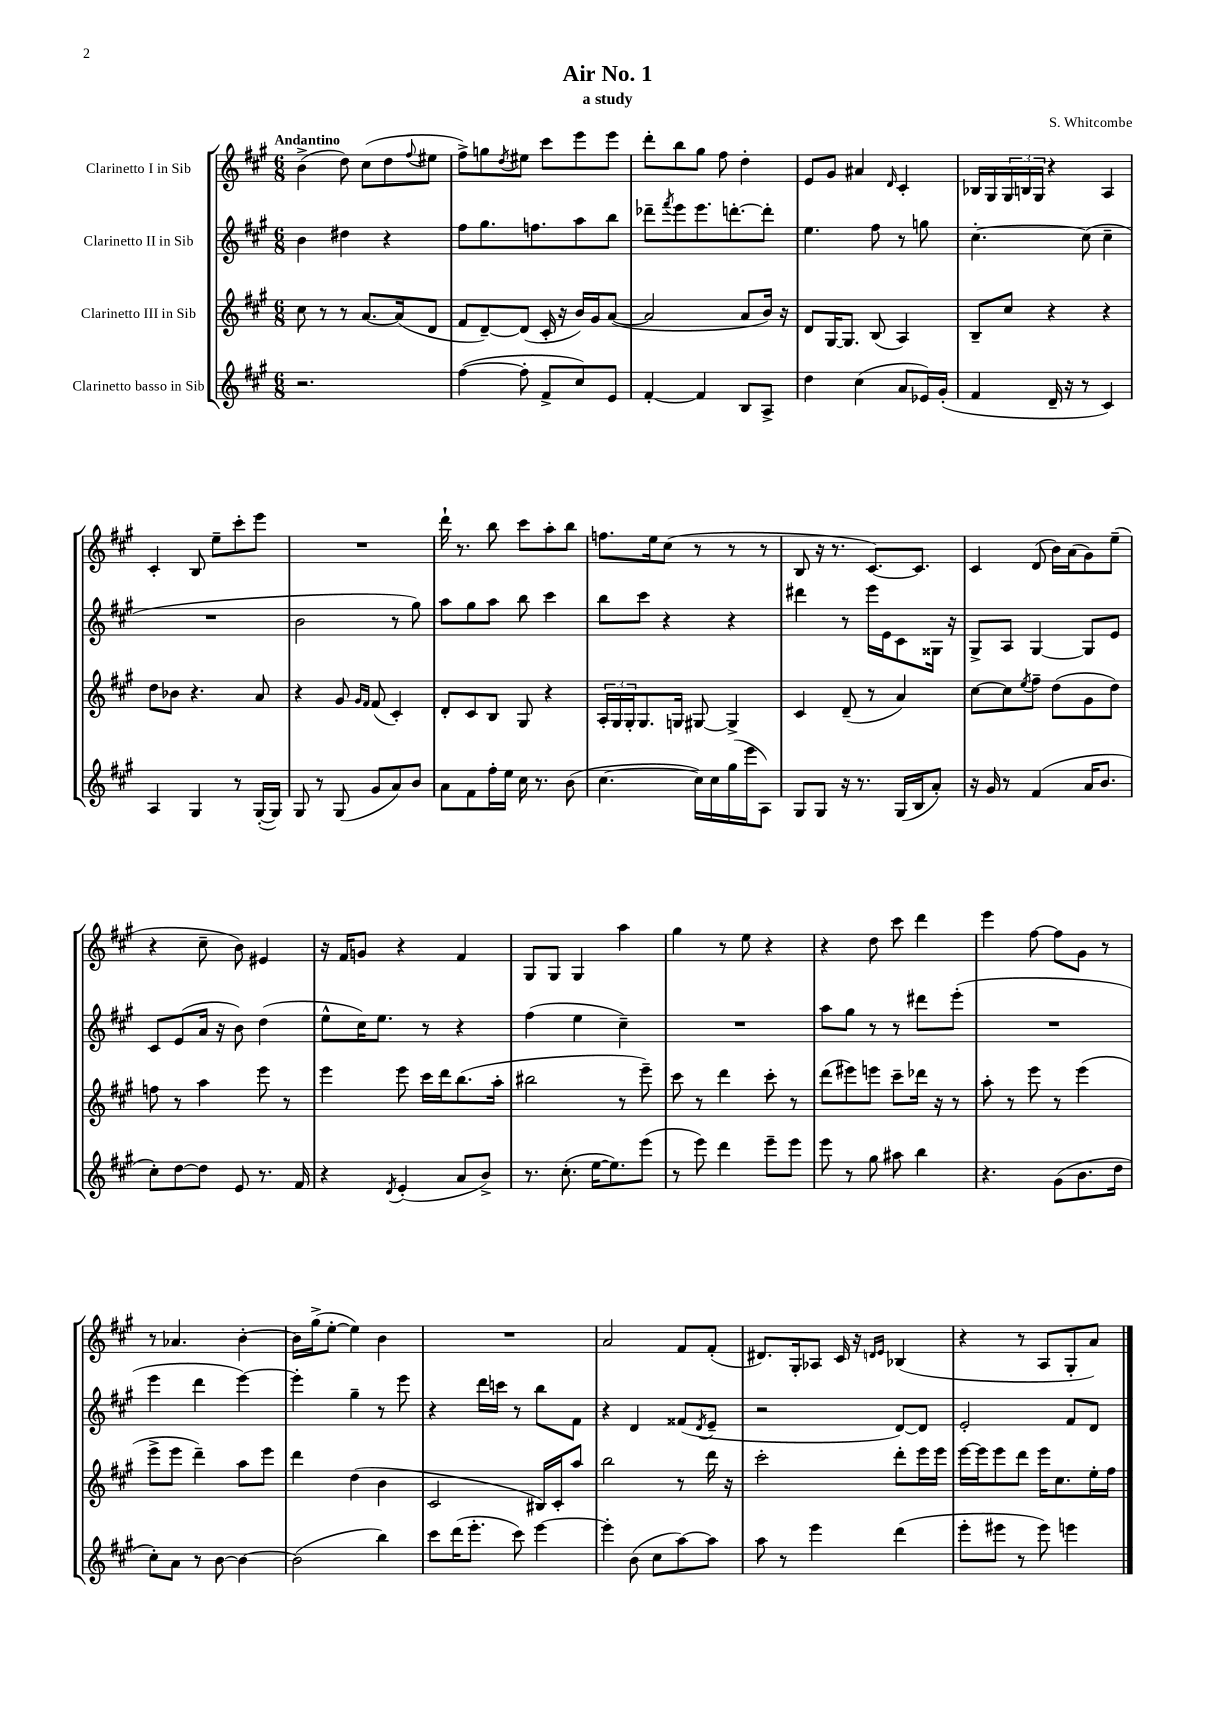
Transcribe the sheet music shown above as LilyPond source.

\header { title = "Air No. 1" composer = "S. Whitcombe" subtitle = "a study" }
<<
\new StaffGroup <<
\new Staff = "s0" \with { instrumentName = "Clarinetto I in Sib" } {
    \clef treble \key a \major \numericTimeSignature \time 6/8 \tempo "Andantino"
    b'4->( d''8) cis''8( d''8 \appoggiatura { fis''8 } eis''8 |
    fis''8->) g''8 \acciaccatura { d''8 } eis''8 cis'''8 e'''8 e'''8 |
    d'''8-. b''8 gis''8 fis''8 d''4-. |
    e'8 gis'8 ais'4 \grace { d'16 } cis'4-. |
    bes16 gis16 \tuplet 3/2 { gis16 b16 gis16 } r4 a4 |
    cis'4-. b8 e''8-- cis'''8-. e'''8 |
    R2. |
    d'''16-! r8. b''8 cis'''8 a''8-. b''8 |
    f''8. e''16 cis''8( r8 r8 r8 |
    b8 r16 r8. cis'8.~) cis'8. |
    cis'4 d'8( b'16) a'16( gis'8) e''8--( |
    r4 cis''8-- b'8) eis'4 |
    r16 fis'16 g'8 r4 fis'4 |
    gis8 gis8 gis4 a''4 |
    gis''4 r8 e''8 r4 |
    r4 d''8 cis'''8 d'''4 |
    e'''4 fis''8~ fis''8 gis'8 r8 |
    r8 aes'4. b'4~-. |
    b'16 gis''16->( e''8~-. e''4) b'4 |
    R2. |
    a'2 fis'8 fis'8-.( |
    dis'8.) gis16-. aes8 cis'16 r16 \grace { d'16 e'16 } bes4( |
    r4 r8 a8 gis8-. a'8) \bar "|." |
}
\new Staff = "s1" \with { instrumentName = "Clarinetto II in Sib" } {
    \clef treble \key a \major \numericTimeSignature \time 6/8
    b'4 dis''4 r4 |
    fis''8 gis''8. f''8. a''8 b''8 |
    des'''8-- \acciaccatura { fis'''8 } e'''8 e'''8. d'''8.~-. d'''8-. |
    e''4. fis''8 r8 g''8 |
    cis''4.~-. cis''8( cis''4-- |
    R2. |
    b'2 r8 gis''8) |
    a''8 gis''8 a''8 b''8 cis'''4 |
    b''8 cis'''8 r4 r4 |
    dis'''4 r8 e'''16 e'16 cis'8 gisis16 r16 |
    gis8-> a8 gis4~ gis8 e'8 |
    cis'8 e'8( a'16 r16 b'8) d''4( |
    e''8-^ cis''16) e''8. r8 r4 |
    fis''4( e''4 cis''4--) |
    R2. |
    a''8 gis''8 r8 r8 dis'''8 e'''8-.( |
    R2. |
    e'''4 d'''4 e'''4~) |
    e'''4-. gis''4-- r8 e'''8 |
    r4 d'''16 c'''16 r8 b''8 fis'8 |
    r4 d'4 fisis'8( \acciaccatura { d'8 } e'8-- |
    r2 d'8~) d'8 |
    e'2-. fis'8 d'8 \bar "|." |
}
\new Staff = "s2" \with { instrumentName = "Clarinetto III in Sib" } {
    \clef treble \key a \major \numericTimeSignature \time 6/8
    cis''8 r8 r8 a'8.~ a'16( d'8 |
    fis'8 d'8~--) d'8( cis'16-. r16 b'16) gis'16 a'8~( |
    a'2 a'8 b'16) r16 |
    d'8 gis16~ gis8. b8( a4) |
    b8-- cis''8 r4 r4 |
    d''8 bes'8 r4. a'8 |
    r4 gis'8 \grace { gis'16 fis'16 } fis'8( cis'4-.) |
    d'8-. cis'8 b8 gis8 r4 |
    \tuplet 3/2 { a16-. gis16 gis16-. } gis8. g16 gis8~ gis4-> |
    cis'4 d'8--( r8 a'4) |
    cis''8~ cis''8 \acciaccatura { e''8 } fis''8-- d''8( gis'8 d''8) |
    f''8 r8 a''4 e'''8 r8 |
    e'''4 e'''8 cis'''16 d'''16 b''8.( a''16-. |
    bis''2 r8 e'''8--) |
    cis'''8 r8 d'''4 cis'''8-. r8 |
    d'''8( eis'''8) e'''8 cis'''8-- des'''16 r16 r8 |
    a''8-. r8 e'''8 r8 e'''4( |
    e'''8-> e'''8 d'''4--) a''8 e'''8 |
    d'''4 d''4( b'4 |
    cis'2 bis16) cis'16-. a''8 |
    b''2 r8 d'''16 r16 |
    cis'''2-. d'''8-. e'''16 e'''16 |
    e'''16~ e'''16 e'''8 d'''8 e'''16 cis''8. e''16-. fis''16 \bar "|." |
}
\new Staff = "s3" \with { instrumentName = "Clarinetto basso in Sib" } {
    \clef treble \key a \major \numericTimeSignature \time 6/8
    r2. |
    fis''4~( fis''8-. fis'8-> cis''8) e'8 |
    fis'4~-. fis'4 b8 a8-> |
    d''4 cis''4( a'8 ees'16) gis'16-.( |
    fis'4 d'16-- r16 r8 cis'4) |
    a4 gis4 r8 gis16~-.( gis16) |
    gis8 r8 gis8( gis'8 a'8) b'8 |
    a'8 fis'8 fis''16-. e''16 cis''16 r8. b'8( |
    cis''4.~ cis''16) cis''16 gis''16( e'''16 a8) |
    gis8 gis8 r16 r8. gis16( b16 a'8-.) |
    r16 gis'16 r8 fis'4( a'16 b'8. |
    cis''8-.) d''8~ d''8 e'8 r8. fis'16 |
    r4 \acciaccatura { d'8 } e'4-.( a'8 b'8->) |
    r8. cis''8.-.( e''16~ e''8.) e'''8( |
    r8 e'''8) d'''4 e'''8-- e'''8 |
    e'''8 r8 gis''8 ais''8 b''4 |
    r4. gis'8( b'8. d''16 |
    cis''8-.) a'8 r8 b'8~ b'4~ |
    b'2( b''4) |
    cis'''8 d'''16( e'''8.-. cis'''8) e'''4~ |
    e'''4-. b'8( cis''8 a''8~) a''8 |
    a''8 r8 e'''4 d'''4( |
    e'''8-. eis'''8 r8 eis'''8) e'''4 \bar "|." |
}
>>
>>
\layout { \context { \Score \remove "Bar_number_engraver" } }
